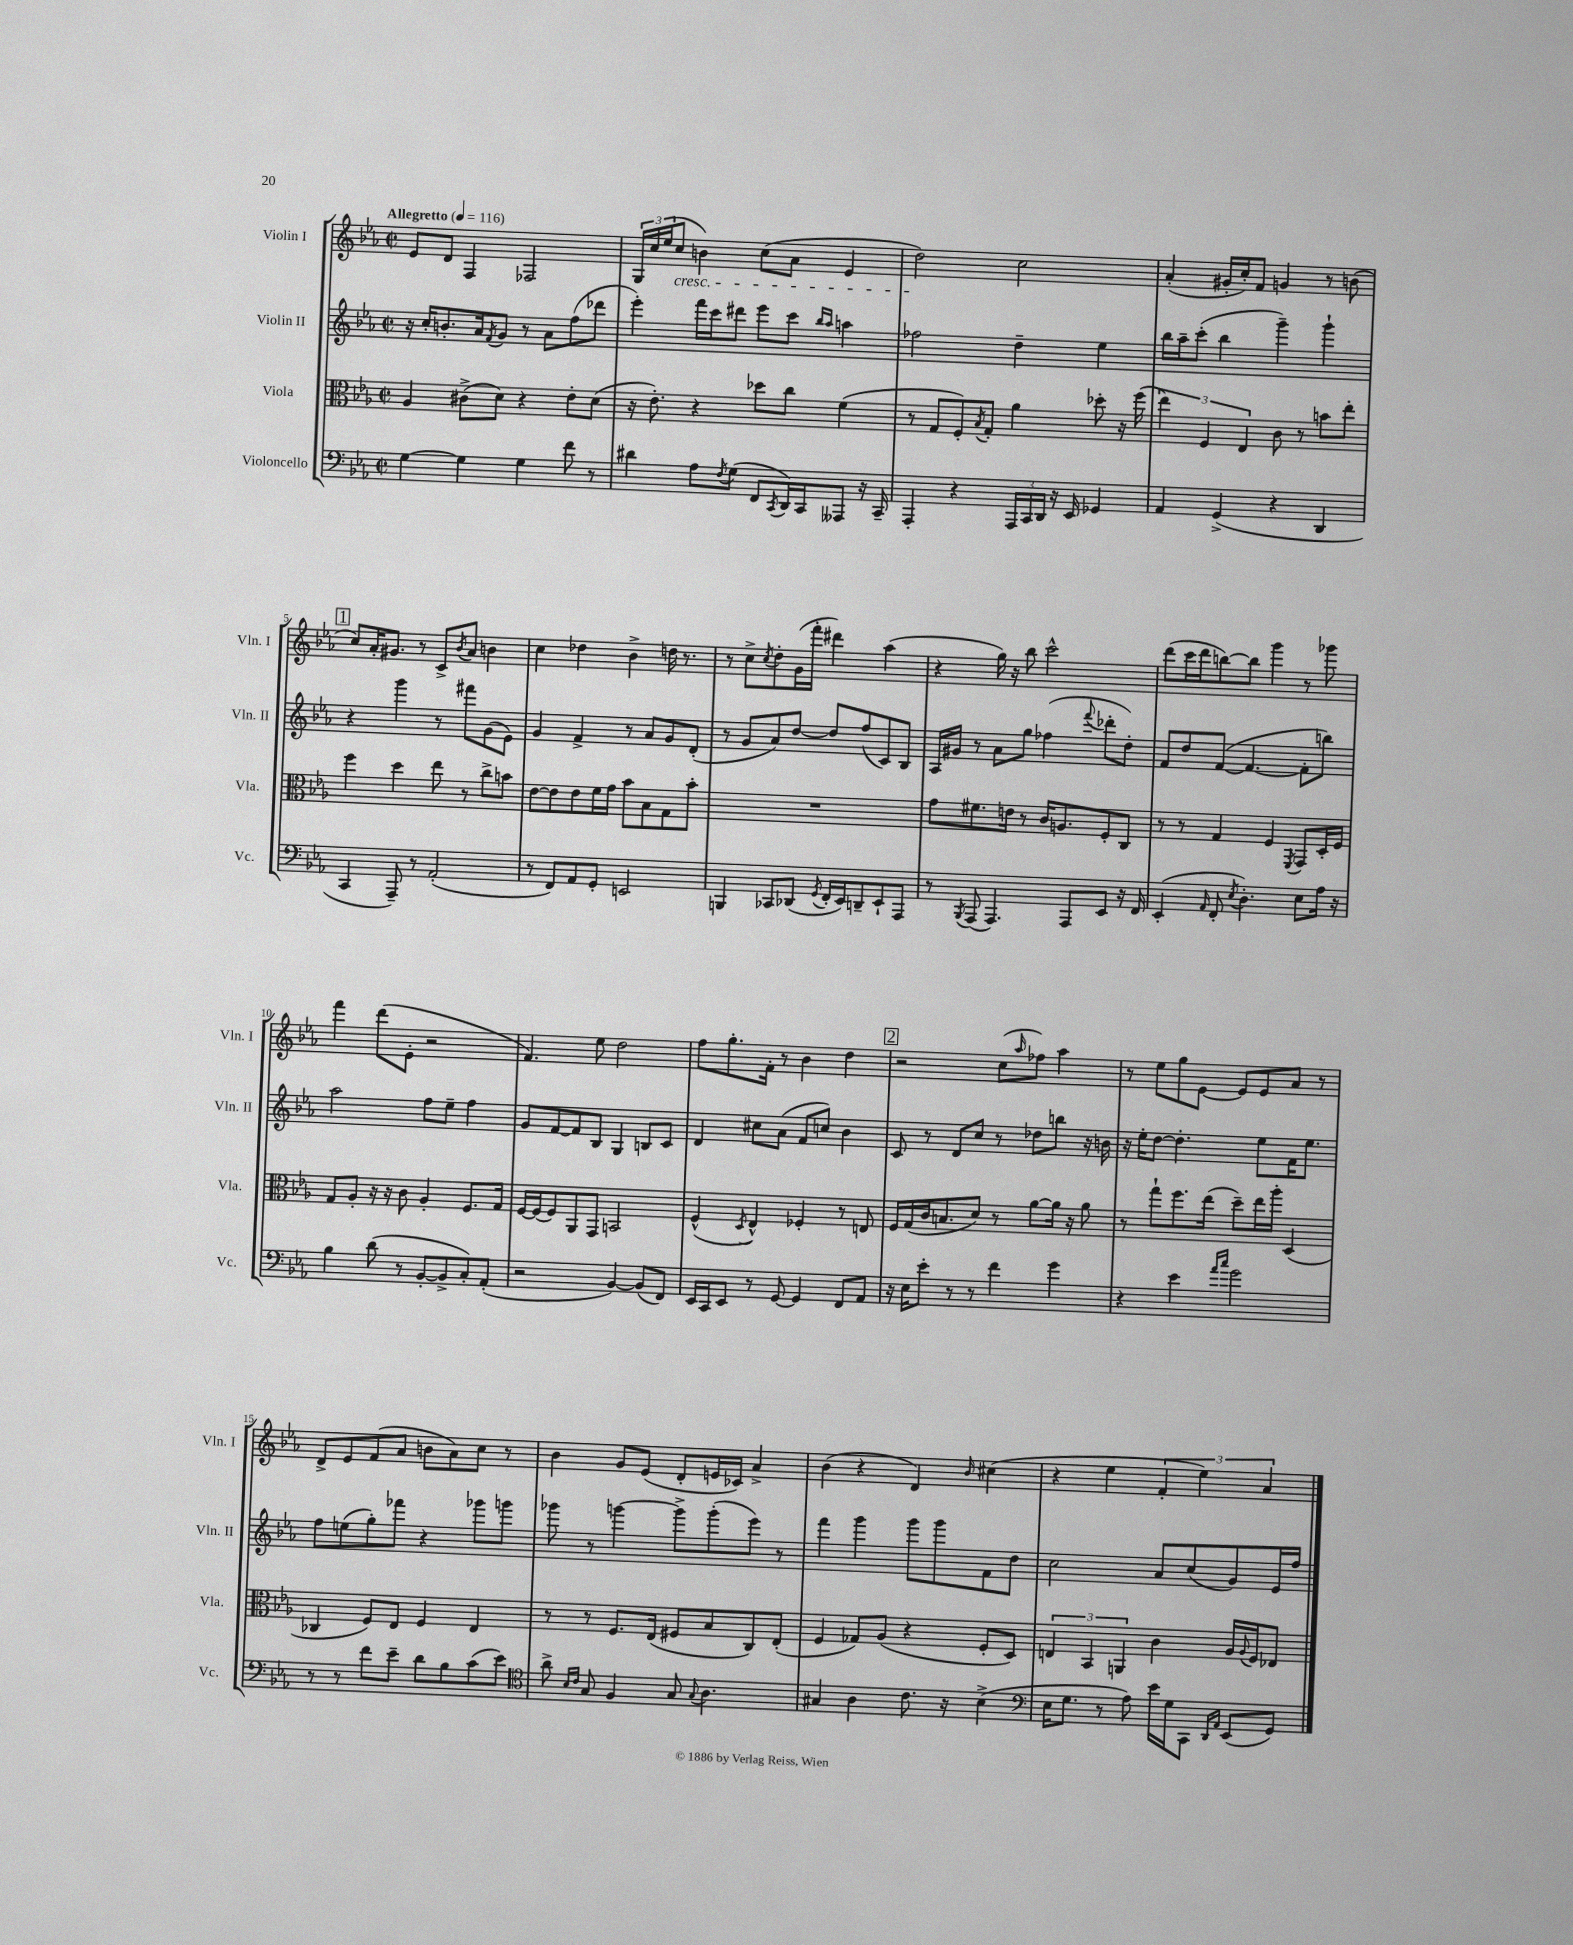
<<
\new StaffGroup <<
\new Staff = "s0" \with { instrumentName = "Violin I" shortInstrumentName = "Vln. I" } {
    \clef treble \key ees \major \defaultTimeSignature \time 2/2 \tempo "Allegretto" 4 = 116
    ees'8 d'8 f4 fes2 |
    \tuplet 3/2 { g16 c''16 ees''16( } c''8\cresc b'4) c''8( aes'8 ees'4 |
    d''2\!) c''2 |
    aes'4-.( gis'16-. c''16-.) f'8 g'4 r8 b'8( |
    \mark \markup { \box "1" } c''8) aes'16-. gis'8. r8 c'8-> \acciaccatura { bes'8 } aes'8 b'4 |
    c''4 des''4 bes'4-> d''16 r8. |
    r8 c''8-> \acciaccatura { c''8 } d''8-. g'16( f'''16-. dis'''4) aes''4( |
    r4 g''16) r16 bes''8 c'''2-^ |
    d'''8( c'''16 d'''16 b''8~) b''8 g'''4 r8 ges'''8 |
    f'''4 d'''8( ees'8-. r2 |
    f'4.) ees''8 d''2 |
    f''8 g''8.-. f'16-. r8 bes'4 d''4 |
    \mark \markup { \box "2" } r2 c''8( \grace { aes''16 } fes''8) aes''4 |
    r8 ees''8 g''8 ees'8~ ees'8 ees'8 aes'8 r8 |
    d'8-> ees'8 f'8( aes'8 b'8 aes'8) c''8 r8 |
    bes'4 g'8 ees'8( d'8-. e'16 ces'16) aes'4-> |
    bes'4( r4 d'4) \grace { bes'16 } cis''4( |
    r4 ees''4 \tuplet 3/2 { f'4-. ees''4) aes'4 } \bar "|." |
}
\new Staff = "s1" \with { instrumentName = "Violin II" shortInstrumentName = "Vln. II" } {
    \clef treble \key ees \major \defaultTimeSignature \time 2/2
    r16 c''16-. b'8.-. aes'16 \acciaccatura { f'8 } g'8 r8 aes'8 f''8( des'''8 |
    ees'''4-.) f'''16 c'''16 dis'''8 ees'''8 c'''8 \grace { bes''16 aes''16 } a''4 |
    fes''2 d''4-- ees''4 |
    bes''16 aes''16-- c'''8-.( bes''4 g'''4--) g'''4-! |
    \mark \markup { \box "1" } r4 g'''4 r8 fis'''8 g'8( ees'8) |
    g'4 f'4-> r8 aes'8 g'8 d'8-.( |
    r8 g'8 aes'8) d''8~ d''8 f''8( c'8) bes8 |
    aes16 gis'16 r8 aes'8 g''8 fes''4( \appoggiatura { f'''8 } des'''8-. d''8-.) |
    f'8 d''8 f'8~( f'4.~ f'8-. b''8) |
    aes''2 f''8 ees''8-- f''4 |
    g'8 f'8~ f'8 bes8 g4 b8 c'8 |
    d'4 cis''8 aes'8( f'8 c''8) bes'4 |
    \mark \markup { \box "2" } c'8 r8 d'8 c''8 r8 des''8 b''8 r16 b'16 |
    r16 ees''16-. d''8~ d''4.-. ees''8 f'16 ees''8. |
    f''8 e''8( g''8-.) fes'''8 r4 ges'''8 g'''8 |
    ges'''8 r8 g'''4~ g'''8-> g'''8-.( ees'''8) r8 |
    f'''4 g'''4 g'''8 g'''8 f'8 d''8 |
    c''2 aes'8 c''8( g'8) ees'16 f''16 \bar "|." |
}
\new Staff = "s2" \with { instrumentName = "Viola" shortInstrumentName = "Vla." } {
    \clef alto \key ees \major \defaultTimeSignature \time 2/2
    aes4 cis'8->( d'8) r4 ees'8-. d'8( |
    r16 ees'8.-.) r4 des''8 c''8 f'4( |
    r8 g8 f8-.) \acciaccatura { bes8 } g8-. aes'4 des''8-. r16 f''16( |
    \tuplet 3/2 { ees''4) f4 ees4 } c'8 r8 b'8 ees''8-. |
    \mark \markup { \box "1" } f''4 d''4 ees''8 r8 c''8-> b'8 |
    ees'8~ ees'8 ees'8 f'16 g'16 bes'8 bes8 g8 bes'8-. |
    R1 |
    g'8 fis'8. e'16 r8 c'16 a8. f8-. c8 |
    r8 r8 g4 f4 \acciaccatura { f,8 } g,8 d16-. f16 |
    g8 aes8-. r16 r16 c'8 aes4-. f8. g16 |
    f16~ f16( f8) aes,8 g,8 b,2 |
    f4-^( \acciaccatura { d8 } ees4-^) fes4-. r8 e8 |
    \mark \markup { \box "2" } f16 g16( c'16 b8. d'8) r8 aes'8~ aes'16 r16 aes'8 |
    r8 g''8-! f''8. ees''16( d''8--) ees''16 aes''16-. d4( |
    ces4 f8) ees8 f4 ees4 |
    r8 r8 f8. ees16( fis8 bes8 c8) ees8-.( |
    f4 ges8) aes8( r4 f8-. d8) |
    \tuplet 3/2 { e4 bes,4 a,4 } c'4 aes16 \appoggiatura { aes8 } f16 ees8 \bar "|." |
}
\new Staff = "s3" \with { instrumentName = "Violoncello" shortInstrumentName = "Vc." } {
    \clef bass \key ees \major \defaultTimeSignature \time 2/2
    g4~ g4 g4 f'8 r8 |
    dis'4 aes8 \acciaccatura { f8 } g8( f,8 \acciaccatura { c,8 } d,16) c,16 aeses,,8 r16 c,16-- |
    aes,,4-. r4 \tuplet 3/2 { aes,,16 c,16 d,16 } r16 ees,16 ges,4 |
    aes,4 g,4->( r4 d,4 |
    \mark \markup { \box "1" } c,4 aes,,8--) r8 aes,2-.( |
    r8 f,8) aes,8 g,8-. e,2 |
    b,,4 ces,8 des,8( \acciaccatura { g,8 } f,16-. ees,16) d,8-- ees,8-! aes,,8 |
    r8 \acciaccatura { bes,,8 } aes,,8( aes,,4.) aes,,8 ees,8 r16 f,16 |
    ees,4-.( \grace { aes,16 } f,8-. \acciaccatura { ees8 } d4.-.) ees8 aes16 r16 |
    bes4 d'8( r8 bes,8~-. bes,8-> c8-.) aes,8-.( |
    r2 bes,4~) bes,8( f,8) |
    ees,16 c,16 ees,8 r8 g,8~ g,4 f,8 aes,8 |
    \mark \markup { \box "2" } r16 ees16 ees'8-. r8 r8 f'4 g'4 |
    r4 ees'4 \grace { aes'16 c''16 } g'2 |
    r8 r8 f'8 ees'8-- d'8 bes8 c'8( ees'8) |
    \clef tenor aes'8-> \grace { bes16 c'16 } g8 f4 g8 \appoggiatura { g8 } aes4. |
    gis4 aes4 c'8. r16 bes4->( |
    \clef bass ees16 g8. r8 aes8) ees'16 g16 c,8 \grace { d,16 aes,16 } ees,8( g,8) \bar "|." |
}
>>
>>
